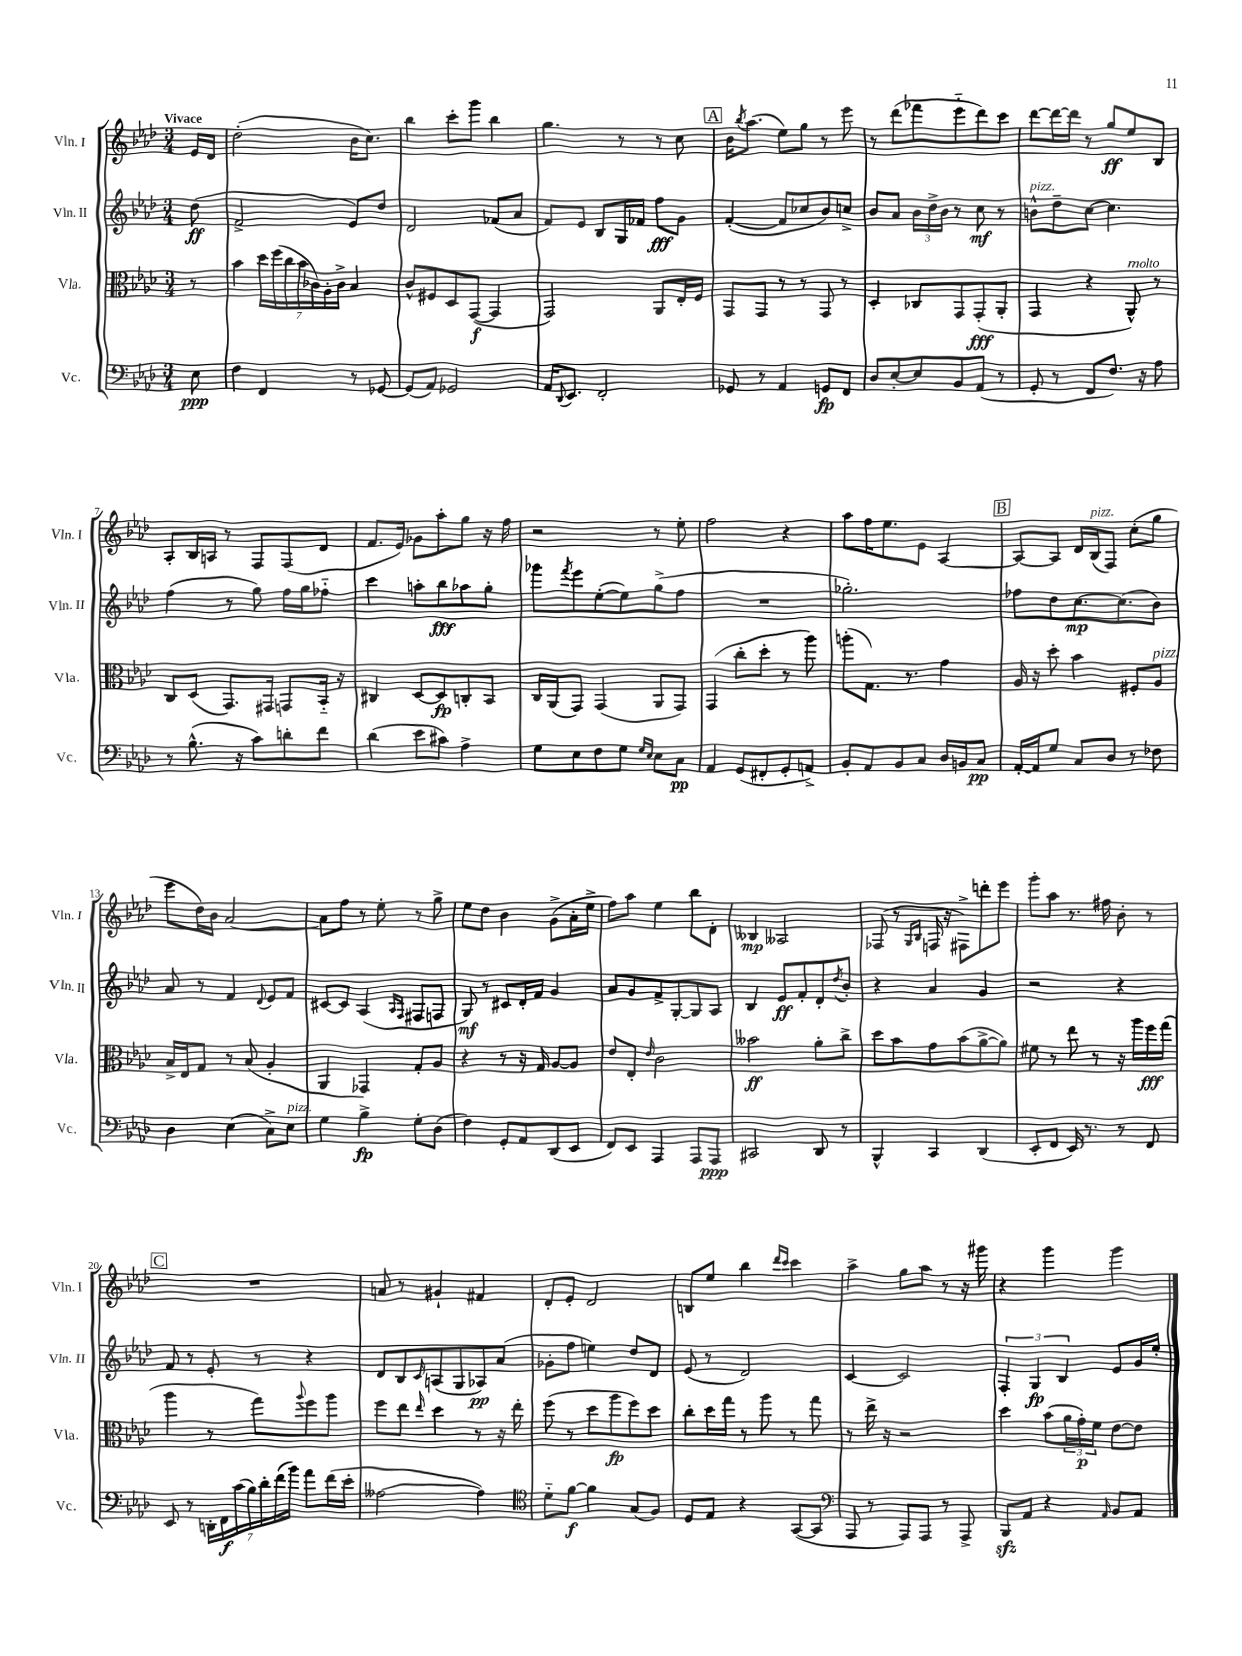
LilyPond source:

<<
\new StaffGroup <<
\new Staff = "s0" \with { instrumentName = "Vln. I" shortInstrumentName = "Vln. I" } {
    \clef treble \key aes \major \numericTimeSignature \time 3/4 \partial 8 \tempo "Vivace"
    ees'16 des'16 |
    des''2-.( bes'16 c''8.) |
    bes''4 c'''8-. g'''8 bes''4 |
    g''4. r8 r8 c''8 |
    \mark \markup { \box "A" } bes'16 \acciaccatura { bes''8 } aes''8.( ees''8) g''8 r8 ees'''8 |
    r8 des'''8( fes'''8 ees'''8-_ des'''8) c'''8 |
    des'''8~ des'''16~ des'''16 r8 g''8\ff ees''8 bes8 |
    aes8-. bes16 a16 r8 f8 f8( des'8 |
    f'8. ees'16) ges'8 aes''8-. g''8 r16 f''16 |
    r2 r8 ees''8-. |
    f''2 r4 |
    aes''8 f''16 ees''8. ees'8 aes4~ |
    \mark \markup { \box "B" } aes8~ aes8 des'16 bes16^\markup { \italic "pizz." }( f8) c''8-.( g''8 |
    ees'''8 des''16) bes'16 aes'2~ |
    aes'8 f''8 r8 ees''8-. r8 g''8-> |
    ees''8 des''8 bes'4 g'8->( aes'16-. ees''16-> |
    f''8) aes''8 ees''4 bes''8 des'8-. |
    beses4\mp aeses2 |
    fes8( r8 \grace { g16 bes16 } f16 r16 fis8->) d'''8-. ees'''8 |
    g'''8-. aes''8 r8. fis''16 bes'8-. r8 |
    \mark \markup { \box "C" } R2. |
    a'8 r8 gis'4-! fis'4 |
    des'8-. ees'8-. des'2 |
    b8 ees''8 bes''4 \grace { des'''16 c'''16 } c'''4 |
    aes''4-> g''8 aes''8 r8 r16 gis'''16 |
    r4 g'''4 g'''4 \bar "|." |
}
\new Staff = "s1" \with { instrumentName = "Vln. II" shortInstrumentName = "Vln. II" } {
    \clef treble \key aes \major \numericTimeSignature \time 3/4 \partial 8
    des''8\ff( |
    f'2-> ees'8) des''8 |
    des'2 fes'8( aes'8 |
    f'8) ees'8 bes8 g16 fes'16 f''8\fff g'8 |
    \mark \markup { \box "A" } f'4~-.( f'8 ces''8 bes'8) c''8-> |
    bes'8 aes'8 \tuplet 3/2 { bes'16 des''16-> bes'16 } r8 c''8\mf r8 |
    b'8-^^\markup { \italic "pizz." } des''8-- c''8~ c''4. |
    f''4( r8 g''8) f''16 g''16 fes''8-_ |
    c'''4 a''8-. bes''8\fff aes''8 g''8-. |
    ges'''8 \acciaccatura { f'''8 } ees'''8 ees''8~-.( ees''8) g''8->( f''8 |
    R2. |
    ges''2.-.) |
    \mark \markup { \box "B" } fes''8 des''8 c''8.~\mp c''8.( bes'8) |
    aes'8 r8 f'4 \appoggiatura { des'8 } ees'8 f'8 |
    cis'8~ cis'8 aes4( \grace { aes16 f16 } fis8 f8 |
    g8\mf) r8 cis'8 des'16-. f'16 g'4 |
    aes'8 g'8 f'8-> g8~-. g8 aes8 |
    bes4 ees'8\ff f'8-. des'8-. \acciaccatura { des''8 } bes'8-. |
    r4 aes'4 g'4 |
    r2 r4 |
    \mark \markup { \box "C" } f'8 r8 ees'8-. r8 r4 |
    des'8 bes8 \grace { c'16 } a8( g8 aes8\pp) aes'8( |
    ges'8-. f''8 e''4) des''8 des'8 |
    ees'8( r8 des'2) |
    c'4~ c'2 |
    \tuplet 3/2 { f4-. g4\fp bes4 } ees'8 g'16 ees''16-. \bar "|." |
}
\new Staff = "s2" \with { instrumentName = "Vla." shortInstrumentName = "Vla." } {
    \clef alto \key aes \major \numericTimeSignature \time 3/4 \partial 8
    r8 |
    bes'4 \tuplet 7/4 { des''16 f''16( c''16 bes'16 ces'16) aes16-. ces'16-> } bes4 |
    c'8-^ fis8 des8 g,8~\f( g,4 |
    g,2) aes,8 ees16-. f16 |
    \mark \markup { \box "A" } g,8 g,8 r8 r8 g,8 r8 |
    des4-. ces8 g,8 g,8-.\fff( aes,8-. |
    g,4 r4 aes,8-^^\markup { \italic "molto" }) r8 |
    c8 des8( g,8.) gis,16 g,8 bes,16-_ r16 |
    cis4 des8~ des8\fp c8-. bes,8 |
    c16 aes,16( g,8) g,4( aes,8 g,8) |
    g,4( c''8-. des''8-. r8 aes''8) |
    a''8-.( g8.) r8. g'4 |
    \mark \markup { \box "B" } aes16 r16 des''8-. bes'4 fis8-. aes8^\markup { \italic "pizz." } |
    bes16-> ees16 g8 r8 bes8( aes4-. |
    aes,4 ges,4) g8-. aes8 |
    r4 r8 r16 g16 aes8~ aes8 |
    ees'8 ees8-. \grace { ees'16 } c'2 |
    beses'2\ff aes'8-. c''8-> |
    des''8 bes'8 g'8 bes'8( aes'8~-> aes'8) |
    fis'8 r8 ees''8 r8 r16 aes''16 f''16\fff g''16( |
    \mark \markup { \box "C" } aes''4 r8 g''8) \appoggiatura { aes''8 } f''8 aes''8 |
    f''8 ees''8 \grace { ees''16 } des''4 r8 r16 ees''16-. |
    f''8( r8 des''8 aes''8\fp f''8) des''8 |
    c''8-. des''16 g''16 r8 aes''8 r8 g''8 |
    r8 ees''16-> r16 r2 |
    des''4 bes'8( \tuplet 3/2 { aes'16 g'16-.\p) f'16 } ees'8~ ees'8 \bar "|." |
}
\new Staff = "s3" \with { instrumentName = "Vc." shortInstrumentName = "Vc." } {
    \clef bass \key aes \major \numericTimeSignature \time 3/4 \partial 8
    ees8\ppp |
    f4 f,4 r8 ges,8~ |
    ges,8( aes,8) ges,2 |
    aes,16 \appoggiatura { des,8 } ees,8. f,2-. |
    \mark \markup { \box "A" } ges,8 r8 aes,4 g,8\fp f,8 |
    des8 ees8~-. ees8 bes,8 aes,8( r8 |
    g,8-. r8 f,8 f8.) r16 aes8 |
    r8 bes8.-^( r16 c'8) d'8-. f'8 |
    des'4( ees'8 cis'8) aes4-> |
    g8 ees8 f8 g8 \grace { g16 ees16 } ees8 c8\pp |
    aes,4 g,8( fis,8-. g,8-. a,8->) |
    bes,8-. aes,8 bes,8 c8 des16 b,16 c8\pp |
    \mark \markup { \box "B" } aes,16~-. aes,16 g8 c8 des8 r8 fes8 |
    des4 ees4( c8->) ees8^\markup { \italic "pizz." } |
    g4 bes4->\fp g8-. des8( |
    f4) g,8-. aes,8 des,8( ees,8 |
    f,8) ees,8 aes,,4 aes,,8 aes,,8\ppp |
    cis,2 des,8 r8 |
    bes,,4-^ c,4 des,4( |
    ees,8-. f,8 ees,16) r8. r8 f,8 |
    \mark \markup { \box "C" } ees,8 r8 \tuplet 7/4 { d,16-. f,16\f c'16( bes16) des'16-. f'16( bes'16) } aes'8 f'16( ees'16-. |
    aeses2~ aeses4) |
    \clef tenor des'8-_ f'8~\f f'4 g8( f8) |
    des8 ees8 r4 g,8~( g,8 |
    \clef bass aes,,8 r8 aes,,8) aes,,8 r8 aes,,8-> |
    bes,,8\sfz aes,8 r4 \grace { aes,16 } bes,8 aes,8 \bar "|." |
}
>>
>>
